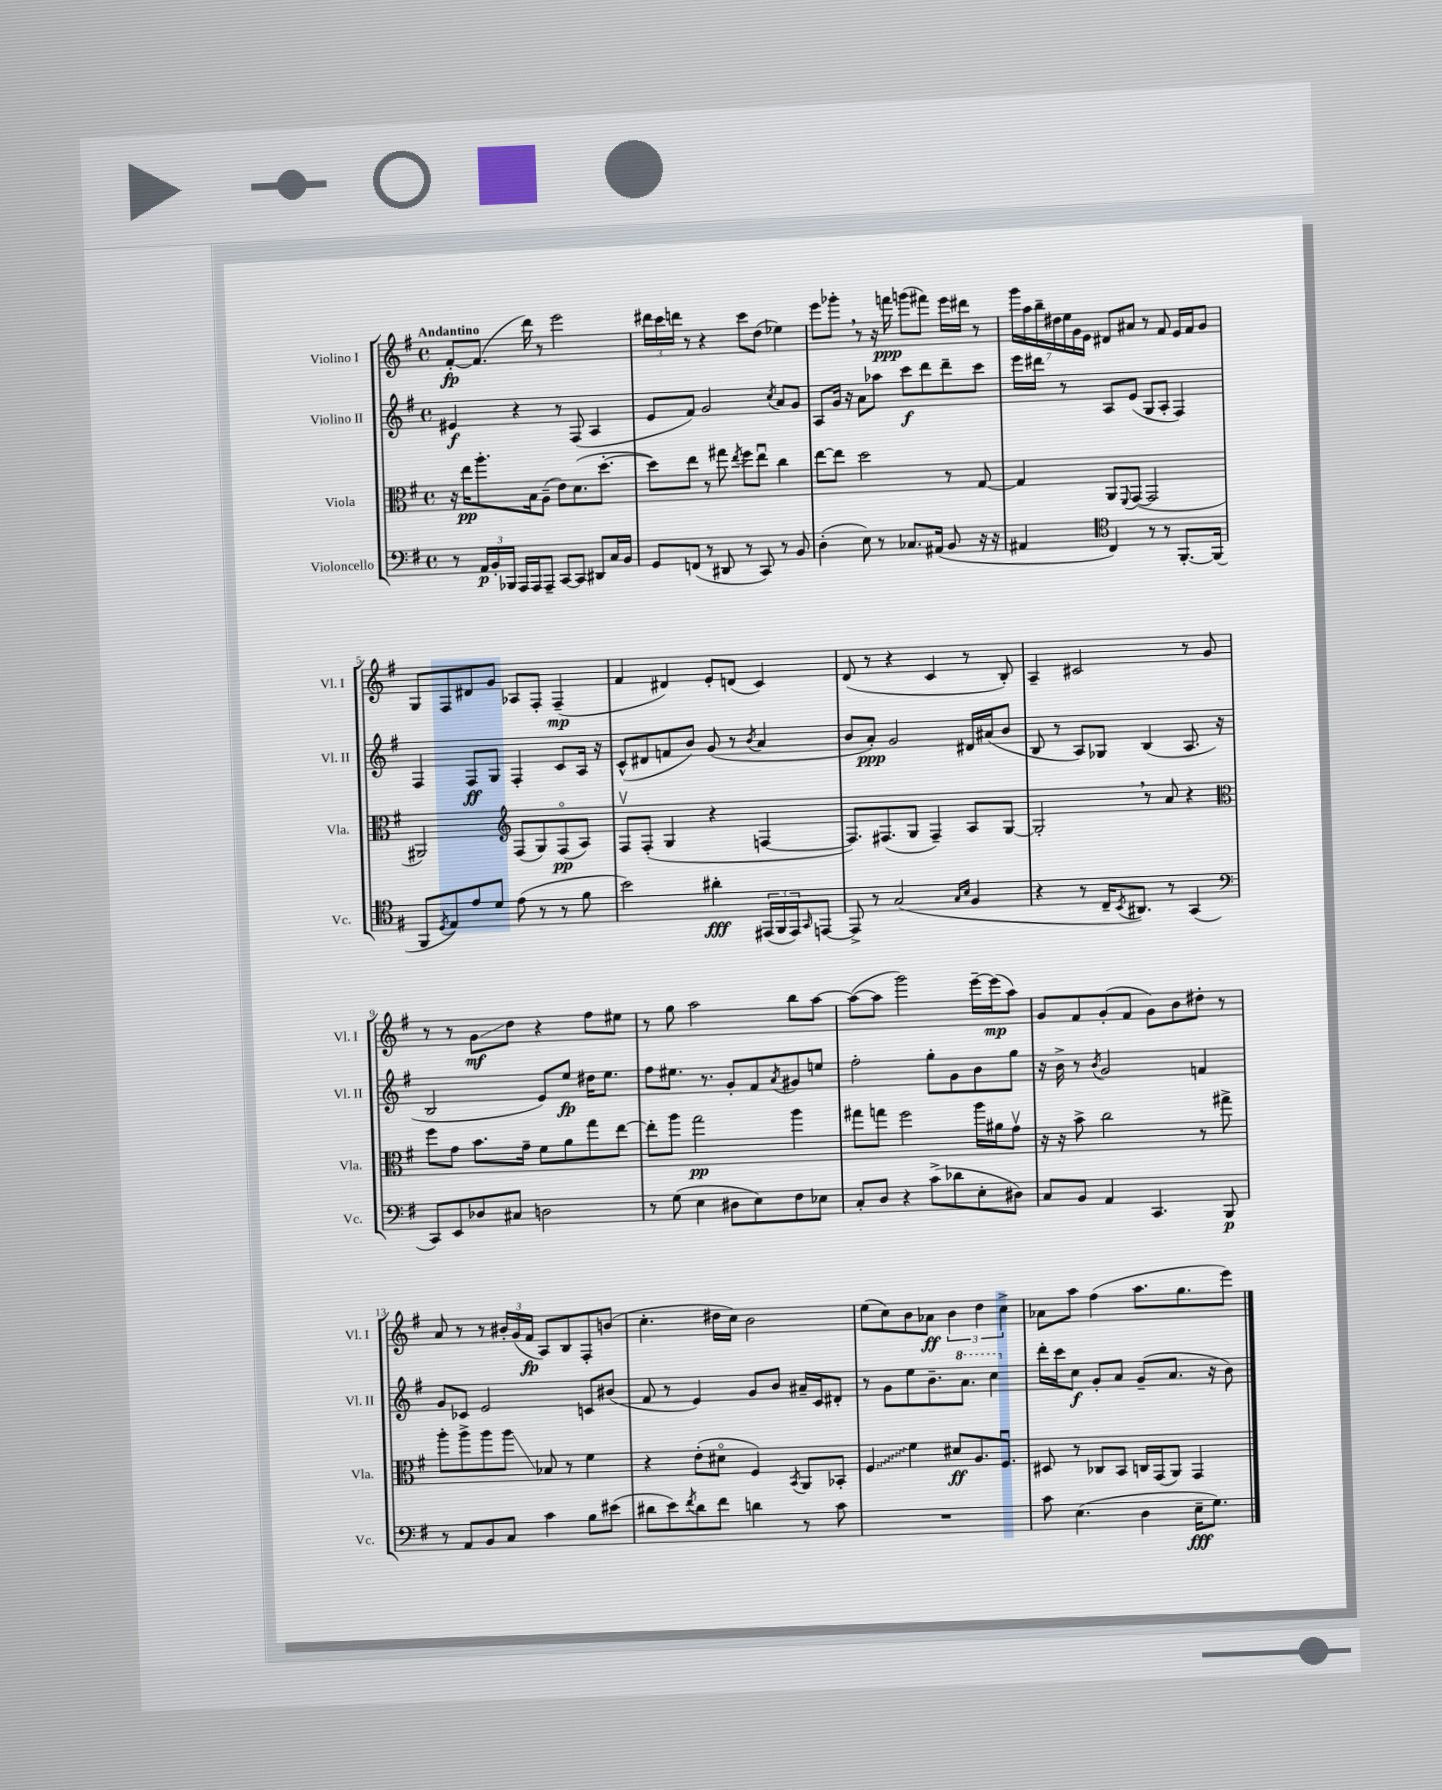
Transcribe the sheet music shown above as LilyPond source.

<<
\new StaffGroup <<
\new Staff = "s0" \with { instrumentName = "Violino I" shortInstrumentName = "Vl. I" } {
    \clef treble \key g \major \defaultTimeSignature \time 4/4 \tempo "Andantino"
    fis'8~-.\fp fis'8.( d'''16) r8 e'''2 |
    \tuplet 3/2 { dis'''16 c'''16 d'''16 } r8 r4 c'''8 d''8( ees''4) |
    e'''8 ges'''8-. \breathe r8 r16 f'''16\ppp g'''8( fis'''8) e'''16 dis'''16 r8 |
    \tuplet 7/4 { g'''16 a''16 b''16-- dis''16 e''16 g'16 e'16 } dis'8 ais'8 r8 fis'8 e'16 fis'16 g'8 |
    g8 fis8 dis'8 g'8 aes8 fis8-. fis4--\mp( |
    fis'4 dis'4) e'8-. d'8( c'4) |
    d'8( r8 r4 c'4 r8 b8-.) |
    a4-- cis'2 r8 g'8 |
    r8 r8 g'8\glissando\mf d''8 r4 fis''8 eis''8 |
    r8 g''8 a''2 b''8 a''8~ |
    a''8~( a''8 g'''2) e'''16~-- e'''16\mp( a''8) |
    g'8 fis'8 g'8-.( fis'8 g'8) b'8 dis''8-. r8 |
    a'8 r8 r8 \tuplet 3/2 { bis'16-. g'16( fis'16\fp } a8) b8 fis8-. b'8( |
    c''4.-. dis''16 c''16) b'2 |
    e''8( c''8) b'8 aes'8\ff \tuplet 3/2 { b'4 d''4 c''4-> } |
    aes'8 a''8 fis''4( a''8. g''8. e'''8) \bar "|." |
}
\new Staff = "s1" \with { instrumentName = "Violino II" shortInstrumentName = "Vl. II" } {
    \clef treble \key g \major \defaultTimeSignature \time 4/4
    eis'4\f r4 r8 fis8( a4 |
    e'8 fis'8) g'2 \acciaccatura { c''8 } a'8 g'8 |
    a8 g'16 r16 a'8 aes''8 c'''8\f d'''8 d'''8-- c'''8 |
    e'''16 dis'''16 r8 a8 e'8( g8 a8-. fis4) |
    fis4 fis8\ff g8 fis4-. c'8 a16 r16 |
    c'8-^( dis'8 f'8 b'8) g'8( r8 \acciaccatura { b'8 } a'4 |
    b'8 a'8-.\ppp) g'2 dis'16 ais'16( b'8 |
    b8 r8 a8) ges8 b4( a8. r16 |
    b2 e'8) e''8\fp dis''16 e''8. |
    fis''8 eis''8. r8. g'8-. fis'8 \acciaccatura { a'8 } gis'8 e''8 |
    fis''2-. g''8-. g'8 b'8 g''8 |
    r16 b'16-> r8 \acciaccatura { b'8 } g'2 f'4 |
    g'8 ces'8 e'2 c'8 bis'8( |
    fis'8 r8 e'4) g'8 b'8 ais'16-- c'16 dis'8-. |
    r8 g'8 e''8 b'8.-- \ottava #1 a''8. c'''4 \ottava #0 |
    d'''16-. c'''16 c''8\f g'8-. a'8 g'8--( a'8. r16 b'8) \bar "|." |
}
\new Staff = "s2" \with { instrumentName = "Viola" shortInstrumentName = "Vla." } {
    \clef alto \key g \major \defaultTimeSignature \time 4/4
    r16 e''16\pp a''8.-. b16 a8--( e'8) d'8.( d''8.~-. |
    d''8) e''8 r8 gis''8 \acciaccatura { e''8 } fis''8 e''8\downbow c''4 |
    e''8~ e''8 d''2 r8 g8~ |
    g4 a,8 \appoggiatura { fis,8 } g,8~( g,2 |
    ais,2) \clef treble fis8( g8) fis8\flageolet\pp( a8) |
    fis8\upbow fis8-.( g4 r4 f4~ |
    f8.) fis8.( g8 fis4--) a8 g8~ |
    g2-. \breathe r8 a'8 r4 |
    \clef alto fis''8 g'8 b'8. g'16-- fis'8 a'8 g''8 e''8~ |
    e''8-. a''8 g''2\pp a''4 |
    gis''8 g''8 fis''2 a''16 ais'16 g'8\upbow |
    r16 r16 b'8-> c''2 r8 gis''8-> |
    a''8-. a''8-> a''8 a''8\glissando bes8 r8 fis'4 |
    r4 e'8-.( dis'8\flageolet fis4) \acciaccatura { b,8 } a,8 bes,8-. |
    \once \override Glissando.style = #'zigzag fis4\glissando fis'4 dis'8\ff a8. fis8.\downbow |
    dis8 r8 ces8 b,8 c16 g,16( a,8) g,4 \bar "|." |
}
\new Staff = "s3" \with { instrumentName = "Violoncello" shortInstrumentName = "Vc." } {
    \clef bass \key g \major \defaultTimeSignature \time 4/4
    r8 \tuplet 3/2 { a,16\p b,16-. bes,,16 } a,,16 a,,16 a,,8-- c,8~ c,8 dis,8 c16 b,16 |
    g,8 f,8( r8 dis,8 r8 c,8) r8 b,8 |
    d4-.( e8) r8 ces8. ais,16( b,8 r16 r16 |
    ais,4 \clef tenor c4) r8 r8 fis,8.~-. fis,16( |
    fis,8 \acciaccatura { d8 } e8) e'8 d'8 e'8( r8 r8 fis'8 |
    b'2) ais'4-.\fff \tuplet 3/2 { eis,16( fis,16 eis,16) } \grace { g,16 } e,8~ |
    e,8-> r8 g2( \grace { g16 b16 } fis4 |
    r4 r8 c16-- \acciaccatura { b,8 } ais,8.) r8 g,4( |
    \clef bass c,8) e,8 des8 cis8 d2 |
    r8 g8( e4 dis8 e8) fis8 ees8 |
    c8-. d8 r4 c'8->( des'8 e8-. dis8) |
    c8 b,8 a,4 c,4. b,,8\p |
    r8 a,8 b,8 c8 c'4 b8 eis'8( |
    dis'8 e'8) \acciaccatura { fis'8 } dis'8 fis'8 d'4 r8 c'8 |
    R1 |
    c'8 e4.( d4 e16--\fff g8.) \bar "|." |
}
>>
>>
